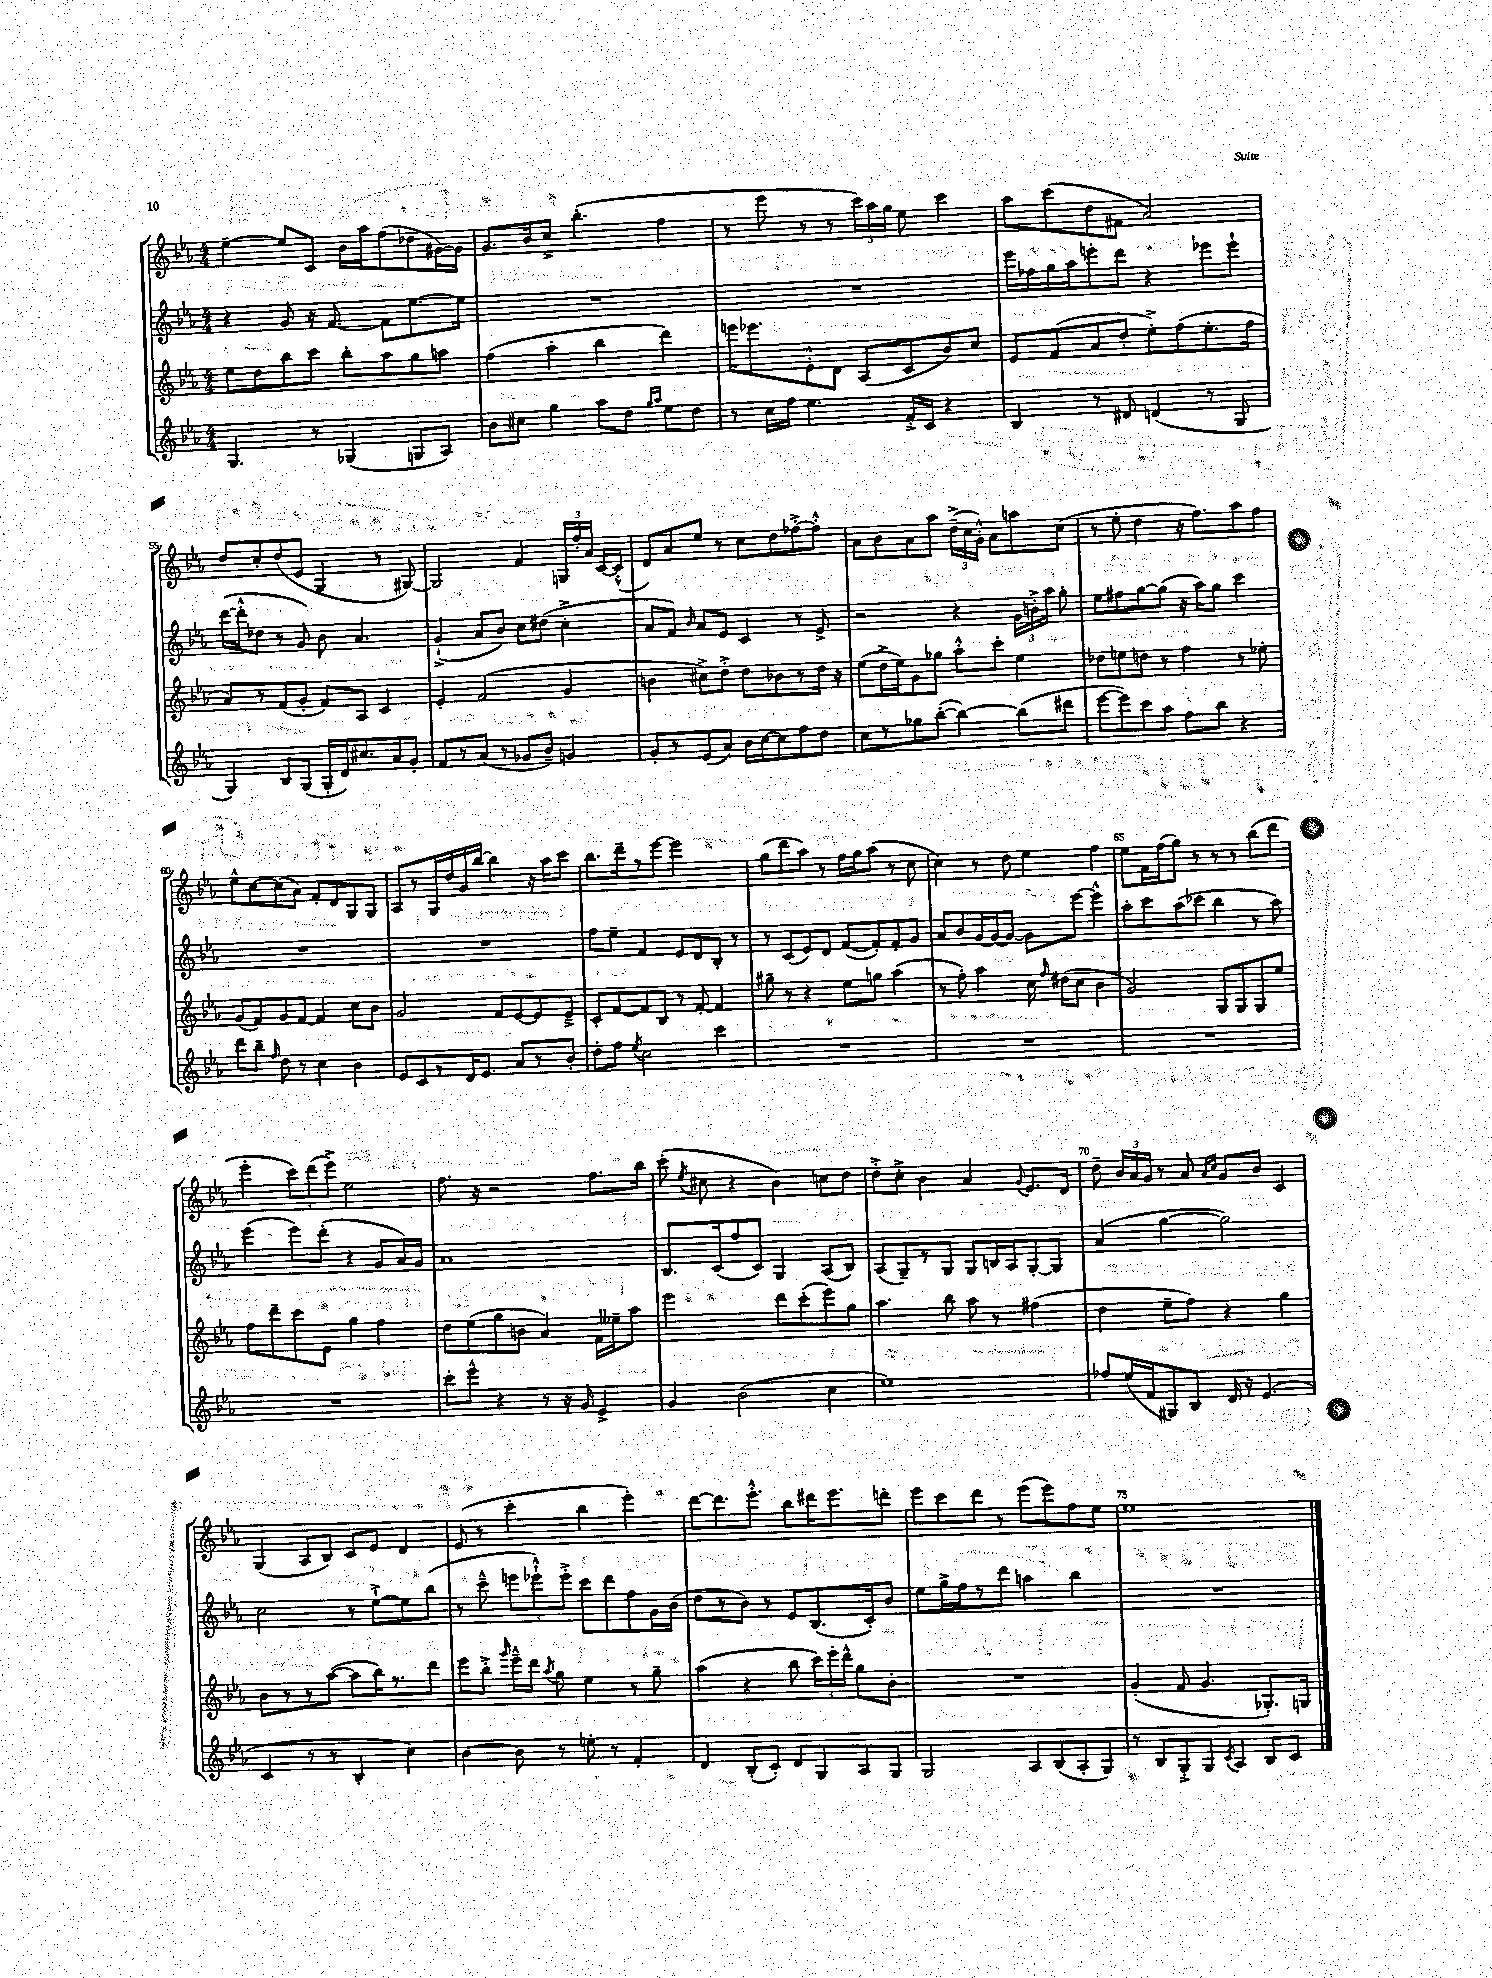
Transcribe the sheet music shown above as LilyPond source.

<<
\new StaffGroup <<
\new Staff = "s0" {
    \clef treble \key ees \major \numericTimeSignature \time 4/4
    \autoBeamOff ees''4~-- ees''8[ c'8] bes'16[ aes''16 f''8( des''8 gis'16~) gis'16] |
    g'8.[ bes'16 c''8]-> bes''4.-.( f''4 |
    r8 ees'''8 r8 r8 \tuplet 3/2 { c'''16[) aes''16 g''16] } ees''8 c'''4 |
    aes''8[ c'''8( d''8 fis'8] aes'2) |
    d''8[ c''8-. d''8( ees'8] g4 r8 gis8~) |
    gis2 f'4 \tuplet 3/2 { g16[ f''16-. aes'16] } c'16[~ c'16]-.-^( |
    d'8[) aes'8 ees''8] r8 c''8[ d''8 fes''8~-.-> fes''8]-.-^ |
    aes'8[ bes'8 aes'8 aes''8] \tuplet 3/2 { d''16[--->( c''16 g'16]-.-^) } aes'8[ a''8 c''8]( |
    r8 ees''8-. d''4 r16 f''8.[) aes''8 f''8] |
    ees''8[-^ c''8~ c''8( aes'8]) f'8[-. d'8 g8 g8] |
    aes8[ r8 g16 d''16 g'16 bes''16]~ bes''4 r16 aes''16[ c'''8] |
    bes''8.[ d'''16-- r8 ees'''8]~ ees'''2 |
    g''8[( d'''8 aes''8]) r8 f''16[ g''16 aes''8]( r8 c''8 |
    c''4) r8 d''8 ees''4 f''4 |
    ees''8[ f'16 f''16( g''8]) r8 r8 r8 bes''8[( d'''8] |
    ees'''4-. \tuplet 3/2 { c'''8[) d'''8( ees'''8]->) } ees''2 |
    f''8. r16 r2 f''8.[ bes''16] |
    c'''8-.( \acciaccatura { ees''8 } cis''8 r4 bes'4) c''8[ d''8] |
    d''8[-.-> c''8]-.-> bes'4 aes'4 \appoggiatura { g'8 } ees'8.[ d'16] |
    d''8-- \tuplet 3/2 { bes'16[ aes'16 g'16] } r8 aes'8 \grace { aes'16[ c''16] } g'8[ bes'8] c'4 |
    g4( aes8[ bes8]) c'8[ ees'8] d'4 |
    ees'8( r8 c'''4-. bes''4 ees'''4-.) |
    d'''8[~ d'''8. ees'''8.]-.-^ bes''8[ dis'''16 ees'''8. d'''8]-. |
    ees'''8[ c'''8 d'''8] r8 ees'''8[( ees'''8) f''8 ees''8] |
    ees''1 \bar "|." |
}
\new Staff = "s1" {
    \clef treble \key ees \major \numericTimeSignature \time 4/4
    \autoBeamOff r4 g'8 r16 f'8.~ f'8[ ees''8.~ ees''16] |
    R1 |
    R1 |
    ees'''16[ fes''16 g''16 aes''16 e'''8-. d'''8] r4 ees'''8[ ees'''8]-! |
    d'''16[~( d'''16-.-^ des''8] r8 g'8) bes'8 aes'4. |
    g'4-!->( aes'8[ bes'8]) c''8[ dis''8]( c''4-.-> |
    aes'8[ f'8]) \grace { bes'16 } aes'8[ ees'8] c'4 r8 ees'8-> |
    r2 r4 \tuplet 3/2 { g'16[ b'16-.-> aes''16] } g''8-. |
    ees''8[ fis''8 g''8~ g''8]( r16 aes''16[) g''8] c'''4 |
    R1 |
    R1 |
    f''8[ ees''8]-- f'4 ees'8[ d'8 bes8]-. r8 |
    r8 c'8[( ees'8) d'8] f'8[~( f'8-.) f'8-. g'8] |
    aes'8[ bes'8 g'16~ g'16~ g'8]~ g'8[ ees'''8]~ ees'''4-^ |
    aes''8[-. c'''8 aes''8( ces'''8] bes''4 r8 aes''8) |
    ees'''4( ees'''8[) d'''8]-.( r4 g'8[ aes'16) g'16] |
    aes'1 |
    bes8.[ c'16( f''8 c'8]) g4 aes8[( bes8]) |
    aes8[( g8--) r8 g8] g8[ b16 aes16 g8~-. g8] |
    aes'4( g''4~ g''2) |
    c''2 r8 ees''8[~-!-> ees''8 bes''8]( |
    r8 c'''8---^ \tuplet 3/2 { e'''8[ ees'''8-!-^) ees'''8]-.-> } c'''8[ d'''8 f''8 g'16 bes'16]( |
    d''8[ r8 bes'8]) r8 ees'8[ bes8.( c'16-.) bes'8] |
    ees''8[ g''16-> f''16 r8 d'''8] a''4 bes''4 |
    R1 \bar "|." |
}
\new Staff = "s2" {
    \clef treble \key ees \major \numericTimeSignature \time 4/4
    \autoBeamOff ees''8[ d''8 bes''8 c'''8] bes''8[-. aes''8 g''8 a''8] |
    f''4( aes''4-. bes''4 d'''4) |
    e'''16[ ees'''8. ees'8-.-^ d'8] aes8[( c'8 bes'8) c''8] |
    ees'8[ f'8( aes'8 d''8]-. ees''8[-.->) f''8( ees''8.-. f''16] |
    aes'8[) r8 f'8( g'8]-. f'8[) aes8] c'4 |
    ees'4-. f'2( g'4 |
    b'4 cis''8[->) d''8]-.-> d''8[ bes'8 r8 d''16] r16 |
    ees''8[( d''16-> ees''16) g'8 ges''8] aes''8[-.-^ c'''8]-. ees''4 |
    des''8[ e''8 d''8] r8 f''4 r8 ees''8-. |
    g'8[( f'8) g'8 f'8]~ f'4 c''8[ bes'8] |
    g'2 f'8[ ees'8~ ees'8 ees'8]---> |
    c'8[-. f'8~ f'8 bes8] r8 f'8~-. f'4 |
    gis''8-- r8 r4 ees''8[ g''8] aes''4( |
    r8 f''8-.) aes''4 c''16 \grace { f''16 } dis''16[( c''8] bes'4 |
    g'2) g8[ g8 g8 ees''8] |
    f''8[ d'''8-- c'''8 ees'8] g''4 f''4 |
    d''8[ ees''8( g''8 b'8] aes'4) f'16[ eeses''16-- aes''8] |
    ees'''2 d'''8[ c'''8-.( ees'''8) g''8] |
    aes''4. bes''8 aes''8 r8 fis''4( |
    d''4 ees''8[-- f''8]) r4 g''4 |
    bes'8[ r8 r8 aes''8]~( aes''8[ bes''16) r8. d'''8] |
    ees'''8[ bes''8]-.-> \grace { g'''16 } ees'''16[---^ d'''16] \acciaccatura { aes''8 } g''8 ees''4 r8 g''8-- |
    aes''4( r4 bes''8 \tuplet 3/2 { c'''16[) ees'''16-. d'''16]-^ } g''8[ bes'8]-. |
    R1 |
    g'4-.( f'8 g'4. ges8.[-.) g16] \bar "|." |
}
\new Staff = "s3" {
    \clef treble \key ees \major \numericTimeSignature \time 4/4
    \autoBeamOff g4. r8 ges4( g8[ aes8]) |
    bes'8[ cis''8] g''4 aes''8[ d''8] \grace { g''16[ aes''16] } ees''8[ d''8] |
    r8 c''16[ f''16] ees''4. f'16[-.-> c'16] r4 |
    bes4 r8 dis'8 d'4( r8 g8 |
    g4) bes8[ g8]( g16[-. d'16) cis''8. aes'16 g'8]-. |
    f'8[ r8 aes'8]( r8 ges'8[ bes'8]--) g'4 |
    g'8[-. r8 ees'8( aes'8]) bes'16[ c''16~ c''8 f''8 d''8] |
    c''8[ r8 ges''8 bes''8]~-.( bes''4~) bes''8[( dis'''8] |
    ees'''8[~ ees'''8) c'''8 aes''8] f''8[ bes''8] r4 |
    d'''8[ bes''8]-- \grace { f''16 } d''8 r8 c''4 bes'4 |
    ees'8[ c'8 r8 d'16 ees'8.] aes'8[ r8 bes'8]-. |
    d''8[-. f''8] \acciaccatura { ees''8 } c''2 c'''4 |
    R1 |
    R1 |
    R1 |
    R1 |
    c'''8[-. ees'''8]-^ r4 r8 r16 g'16 ees'4-> |
    g'4 bes'2( c''4 |
    ees''1) |
    fes''8[ ees''16( f'16 gis8) bes8] d'16 r16 ees'4.( |
    c'4 r8 r8 bes4-. c''4) |
    bes'4~ bes'8 r8 e''8-. r8 f'4-. |
    d'4 bes8[-.( c'8]-.) d'8[ g8 aes8 g8] |
    g2 aes8[ bes8( aes8-. g8]) |
    r8 bes8[ g8-.-> g8] \acciaccatura { c'8 } aes4 bes8[ c'8] \bar "|." |
}
>>
>>
\layout { \context { \Score currentBarNumber = #51 \override BarNumber.break-visibility = ##(#f #t #t) barNumberVisibility = #(every-nth-bar-number-visible 5) } }
